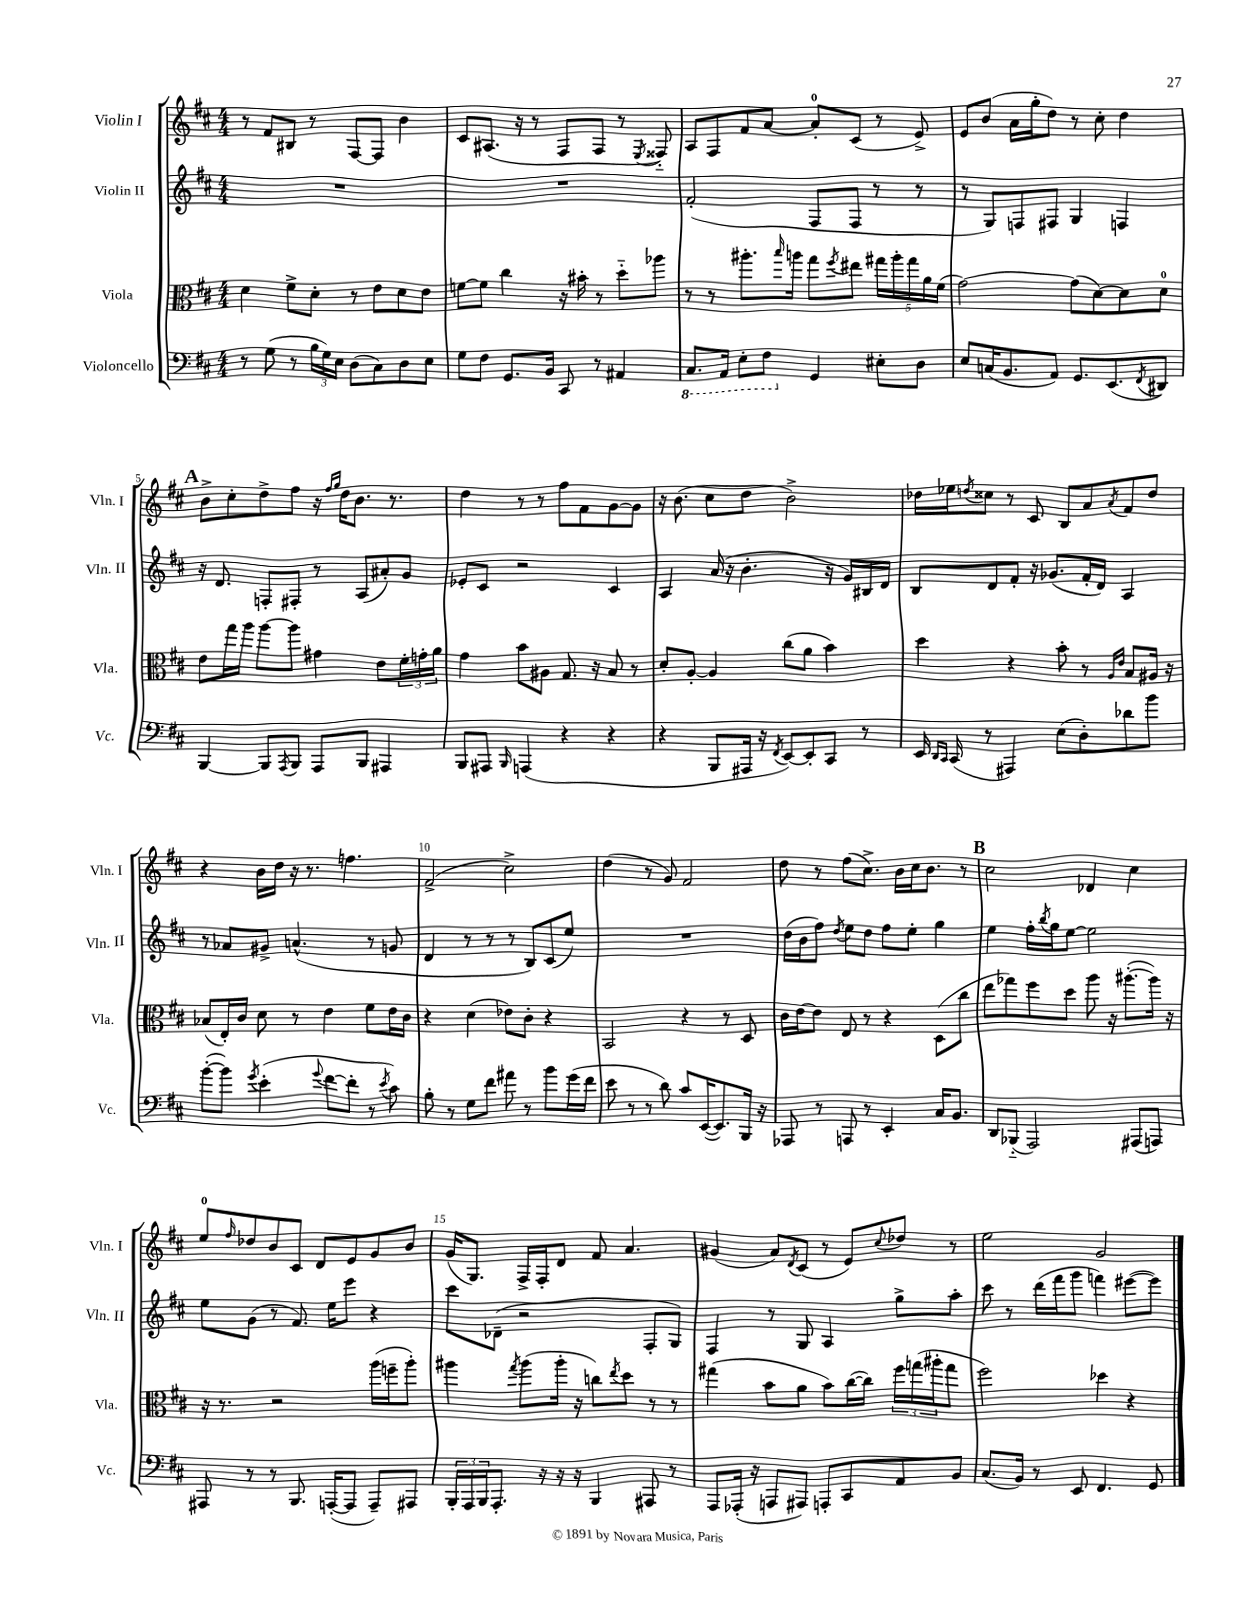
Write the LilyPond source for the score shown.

<<
\new StaffGroup <<
\new Staff = "s0" \with { instrumentName = "Violin I" shortInstrumentName = "Vln. I" } {
    \clef treble \key d \major \numericTimeSignature \time 4/4
    r8 fis'8 bis8 r8 fis8~ fis8 b'4 |
    cis'8 ais8.( r16 r8 fis8 fis8 r8 \acciaccatura { e8 } fisis8-_) |
    a8 fis8 fis'8 a'8~ a'8-0-. cis'8( r8 e'8->) |
    e'8 b'8( a'16 g''16-. d''8) r8 cis''8-. d''4 |
    \mark \markup { \bold "A" } b'8-> cis''8-. d''8-> fis''8 r16 \grace { fis''16 g''16 } d''16 b'8. r8. |
    d''4 r8 r8 fis''8 fis'8 g'8~ g'8 |
    r16 b'8.( cis''8 d''8 b'2->) |
    des''16 ees''16 \acciaccatura { d''8 } cisis''8 r8 cis'8 b8 a'8 \acciaccatura { a'8 } fis'8 d''8 |
    r4 b'16 d''16 r16 r8. f''4. |
    fis'2->( cis''2->) |
    d''4( r8 g'8) fis'2 |
    d''8 r8 fis''8( cis''8.->) b'16 cis''16 b'8. r8 |
    \mark \markup { \bold "B" } cis''2 des'4 cis''4 |
    e''8-0 \grace { fis''16 } des''8 b'8 cis'8 d'8 e'8 g'8 b'8 |
    g'16( g8.) fis16-> fis16-. d'8 fis'8 a'4. |
    gis'4( a'8) \acciaccatura { d'8 } cis'8( r8 e'8) \appoggiatura { cis''8 } des''8 r8 |
    e''2 g'2 \bar "|." |
}
\new Staff = "s1" \with { instrumentName = "Violin II" shortInstrumentName = "Vln. II" } {
    \clef treble \key d \major \numericTimeSignature \time 4/4
    R1 |
    R1 |
    fis'2-.( fis8 fis8 r8 r8 |
    r8 g8) f8 fis8 g4 f4 |
    \mark \markup { \bold "A" } r16 d'8. f8-. fis8-. r8 a8( ais'8-.) g'8 |
    ees'8-. cis'8 r2 cis'4 |
    a4 a'16( r16 b'4.-. r16 g'16) bis16 d'16 |
    b8 d'8 fis'8-. r16 ges'8.( fis'16-. d'16) a4 |
    r8 aes'8 gis'8-> a'4.-^( r8 g'8 |
    d'4 r8 r8 r8 b8) cis'8( e''8) |
    R1 |
    d''16( b'16 fis''8) \acciaccatura { d''8 } e''8 d''8 fis''8 e''8-. g''4 |
    \mark \markup { \bold "B" } e''4 fis''16-. \acciaccatura { b''8 } g''16 e''8~ e''2 |
    e''8 g'8( r8 fis'8.) e''16 e'''8 r4 |
    cis'''8 des'8--( r2 fis8-. g8) |
    fis4 r8 g8 a4 g''8-> a''8-. |
    cis'''8 r8 d'''16( fis'''16 g'''8 f'''4) eis'''8~( eis'''8) \bar "|." |
}
\new Staff = "s2" \with { instrumentName = "Viola" shortInstrumentName = "Vla." } {
    \clef alto \key d \major \numericTimeSignature \time 4/4
    d'4 fis'8-> d'8-. r8 e'8 d'8 e'8 |
    f'8~ f'8 cis''4 r16 bis'16-. r8 d''8-_ aes''8 |
    r8 r8 ais''8.-. \grace { b''16 } a''16 g''8 \acciaccatura { fis''8 } eis''8 \tuplet 5/4 { gis''16 a''16-. gis''16 a'16 fis'16( } |
    g'2~) g'8( d'8~) d'8 d'8-0 |
    \mark \markup { \bold "A" } e'8 g''16 a''16 a''8~ a''8 gis'4 e'8 \tuplet 3/2 { fis'16-. g'16-. a'16 } |
    g'4 b'8 ais8 g8. r16 b8 r8 |
    d'8-. a8~-. a4 cis''8( a'8 b'4) |
    d''4 r4 b'8-. r8 \grace { a16 e'16 } b8 ais16 r16 |
    bes8( e16-.) cis'16 d'8 r8 e'4 fis'8 e'16 cis'16 |
    r4 d'4( ees'8) cis'8-. r4 |
    b,2 r4 r8 d8 |
    cis'16 e'16~ e'8 e8 r8 r4 d8( cis''8 |
    \mark \markup { \bold "B" } e''8 ges''8) fis''8 d''8 a''8 r16 ais''8.~-.( ais''16) r16 |
    r16 r8. r2 a''16( f''16-- a''8-.) |
    ais''4 \acciaccatura { g''8 } ais''8( ais''16-. r16 c''8) \acciaccatura { e''8 } d''8 r8 r8 |
    gis''4( b'8 a'8 b'8) cis''16~( cis''16) \tuplet 3/2 { fis''16 g''16( ais''16-. } g''8 |
    fis''2) des''4 r4 \bar "|." |
}
\new Staff = "s3" \with { instrumentName = "Violoncello" shortInstrumentName = "Vc." } {
    \clef bass \key d \major \numericTimeSignature \time 4/4
    r8 g8( r8 \tuplet 3/2 { b16 g16) e16 } d8( cis8) d8 e8 |
    g8 fis8 g,8. b,16 cis,8 r8 ais,4 |
    \ottava #-1 cis,8. a,,16 e,8-. fis,8 \ottava #0 g,4 eis8-. d8 |
    e8 c16( b,8. a,8) g,8. e,8.( \acciaccatura { fis,8 } dis,8) |
    \mark \markup { \bold "A" } b,,4~ b,,8 \acciaccatura { a,,8 } b,,8 a,,8 b,,8 ais,,4 |
    b,,8 ais,,8 \grace { b,,16 } a,,4( r4 r4 |
    r4 b,,8 ais,,16 r16 \acciaccatura { fis,8 } e,8~) e,8-. cis,8 r8 |
    e,16 \grace { d,16 cis,16 } cis,16( r8 ais,,4) e8( d8-.) des'8 b'8 |
    b'8~-.( b'8) \acciaccatura { g'8 } e'4-.( \appoggiatura { g'8 } fis'8~ fis'8-. r8 \acciaccatura { e'8 } cis'8) |
    b8-. r8 g8 fis'8 ais'8 r8 b'8 g'16( fis'16 |
    e'8 r8 r8 d'8) cis'8 e,16~( e,8.) b,,16 r16 |
    aes,,8 r8 a,,8 r8 e,4-. cis16 b,8. |
    \mark \markup { \bold "B" } d,8 bes,,8-_( a,,2) ais,,8( a,,8) |
    ais,,8 r8 r8 b,,8. a,,16~-.( a,,8 a,,8--) ais,,8 |
    \tuplet 3/2 { b,,16-. a,,16 b,,16 } a,,8.-. r16 r16 r16 b,,4 ais,,8 r8 |
    a,,8 aes,,16-.( r16 a,,8 ais,,8) a,,8-. cis,8 a,8 b,8 |
    cis8.( b,16) r8 e,8 fis,4. g,8 \bar "|." |
}
>>
>>
\layout { \context { \Score \override BarNumber.break-visibility = ##(#f #t #t) barNumberVisibility = #(every-nth-bar-number-visible 5) } }
